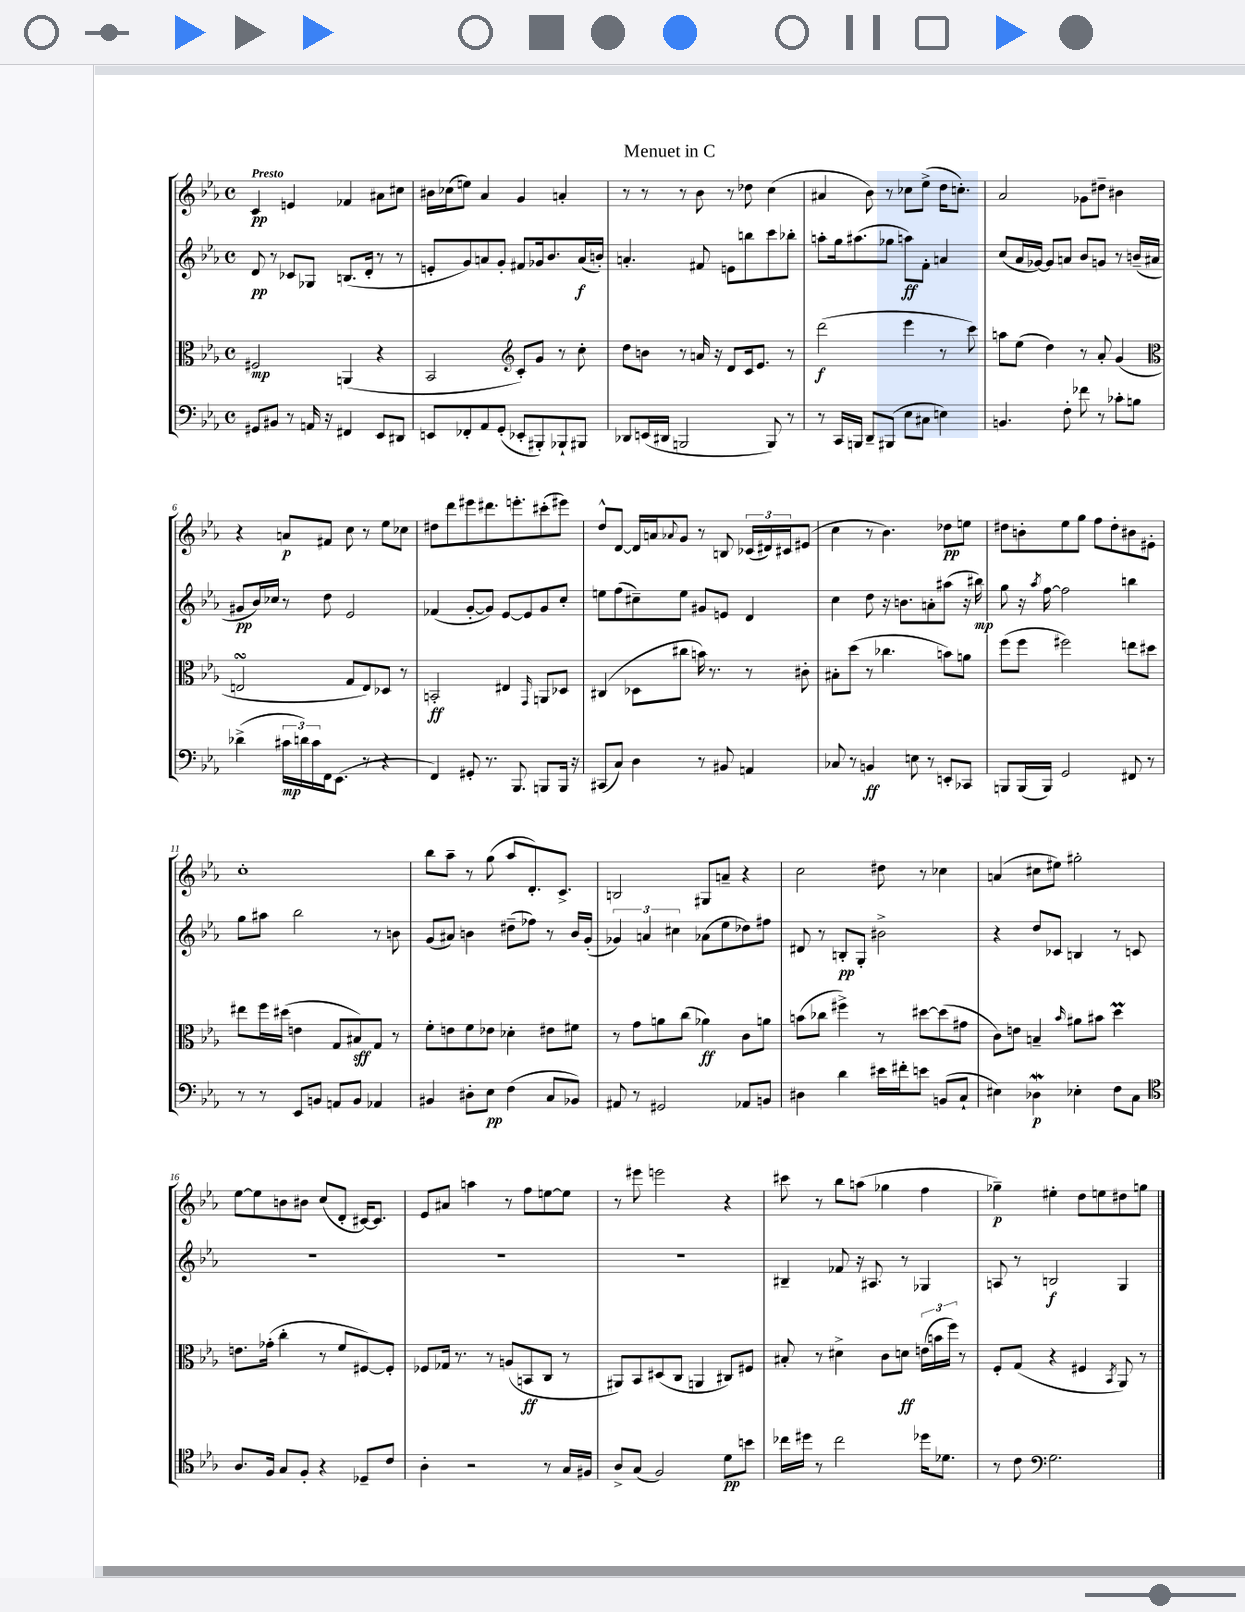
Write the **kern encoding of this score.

**kern	**kern	**kern	**kern
*staff4	*staff3	*staff2	*staff1
*clefF4	*clefC3	*clefG2	*clefG2
*k[b-e-a-]	*k[b-e-a-]	*k[b-e-a-]	*k[b-e-a-]
*M4/4	*M4/4	*M4/4	*M4/4
*met(c)	*met(c)	*met(c)	*met(c)
8GG#	2F#	8d	4c
8BB#	.	8r	.
8r	.	8c-	4e
16AA	.	8G-	.
16r	.	.	.
4FF#	(4AA	(8.B	4f-
.	.	16d'	.
8EE-	4r	8r	8a#
8DD#	.	8r	8cc#
=	=	=	=
8EE	2BB-	8e'	16b#
.	.	.	(16cc-
8FF-'	.	8g)	8ee)
8AA-	.	8a	4a-
(8GG'	.	8g'	.
*	*clefG2	*	*
8EE-'	8c')	8f#	4g
8BBB#')	8g	16g-	.
.	.	8.b-	.
8BBB-`	8r	.	4a'
8BBB#	8cc'	(16a	.
.	.	16b')	.
=	=	=	=
8DD-	8dd	4.a'	8r
(16EE	8b	.	8r
16DD#	.	.	.
2BBB	8r	.	8r
.	16a	8f#	8b-
.	16r	.	.
.	8d	8e	8r
.	16c	8bb	8dd-
.	8.e-	.	.
8BBB)	.	8ccc	(4cc
8r	8r	8bb-'	.
=	=	=	=
8r	(2ddd	8aa'	4a#
16CC	.	16gg	.
16BBB	.	(8.aa#	.
8DD~	.	.	8b-)
(8BBB#	.	8gg-	8r
8E-	4eee-	8aa)	8cc-
8C#	.	8f'	(8ee-^
4E)	8r	4a	16dd
.	.	.	8.cc')
.	8ccc)	.	.
=	=	=	=
4.BB	8aa	(8cc	2a-
.	(8ee-	16a-	.
.	.	[16g-)	.
.	4dd)	8g-]	.
8F'	.	8a	.
8f-	8r	8b-	8g-
8r	8a-'	8g	8dd#~
8c-'	(4g	8r	4b#
8B	.	(16b~	.
.	.	16a#	.
=	=	=	=
*	*clefC3	*	*
(4d-^	2E	8g#	4r
.	.	16b-)	.
.	.	16cc-	.
24c#	.	8r	8a
24d)	.	.	.
24c#	.	.	.
16FF	.	8dd	8f#
(8.EE-	.	.	.
.	8G	2e-	8cc
8r	8E)	.	8r
4r	8D-	.	8ee-
.	8r	.	8cc-
=	=	=	=
4FF)	2BB'	(4f-	8dd#
.	.	.	8ddd
8GG#'	.	[8g'	8eee#
8.r	.	8g])	8.ddd#
.	4E#	[8e-	.
8.BBB-	.	.	8.eee'
.	.	8e-]	.
.	16qqGG	.	.
8BBB	8AA	8g	(8ccc#'
16BBB	8D-	8cc'	8eee#)
16r	.	.	.
=	=	=	=
(8CC#	(4C#	8ee	8dd^^
8C)	.	(8ff	[8d
4D	8D-	8cc#~)	16d]
.	.	.	16a
.	.	.	8qqa-
.	8cc#	8ee	8g
8r	16b)	8g#	8r
.	8.r	.	.
8BB#	.	8e	8B
4AA	8r	4d	(24c-
.	.	.	24d#)
.	.	.	24c#
.	8c#'	.	(8e#
=	=	=	=
8C-	8B#'	4cc	4cc
8r	(8dd	.	.
4BB	8r	8dd	8r
.	4.cc-	16r	4.b-)
.	.	8.b	.
8E	.	.	.
8r	.	8a'	.
8EE'	8b)	(8aa#	8dd-
8CC-	8a	16r	8ee
.	.	16bb#)	.
=	=	=	=
8BBB	(8ff	8gg	8dd#
(16BBB	8ff	16r	8b'
.	.	8qaa-	.
16BBB)	.	[16ff	.
2GG	2ff#)	2ff]	8ee-
.	.	.	8gg
.	.	.	8ff
.	.	.	8dd#'
8FF#	8ee	4bb	8b#
8r	8dd#	.	8e#'
=	=	=	=
8r	8ee#	8gg	1cc'
8r	16ff	8aa#	.
.	(16dd#	.	.
8EE-	4e	2bb-	.
8BB	.	.	.
8AA	8G	.	.
8BB	8B#)	.	.
4AA-	8G	8r	.
.	8r	8b	.
=	=	=	=
4BB#	8f'	(8g	8bb-
.	8e	8a#)	8aa-~
8D#'	8f	4b	8r
8E-	8e-	.	(8gg
(4F	4d-'	(8dd#~	8aa-
.	.	8ff-)	8.d')
8C	8e#	8r	.
.	.	.	8.c^
8BB-)	8f#	16b	.
.	.	(16g'	.
=	=	=	=
8AA#	8r	6g-)	2B
8r	8g	.	.
.	.	6a	.
2GG#	8a	.	.
.	.	6cc#	.
.	(8cc	.	.
.	4a-)	(8a-	8G#
.	.	8ee-	8a~
8AA-	8c	8dd-)	4r
8BB	8a	8ff#	.
=	=	=	=
4D#	(8b	8d#	2cc
.	8cc-	8r	.
4d	4ff#^)	8B'	.
.	.	8G'	.
16e#	8r	2b#^	8dd#
16f#'	.	.	.
8e	[8dd#	.	8r
(8BB	(8dd#]	.	4cc-
8C`	8g#	.	.
=	=	=	=
4E#)	8c)	4r	(4a
.	8e	.	.
4D-	4B~	8dd	8cc#
.	.	8c-	8ee#)
.	16qqb-	.	.
4E-'	8a#	4B	2gg#'
.	8b#	.	.
8F	4dd	8r	.
8C	.	8c	.
=	=	=	=
*clefC4	*	*	*
8.A-	8.e	1r	[8ee-
.	.	.	8ee-]
16F	(16g-'	.	.
8G	4cc'	.	8b
8F'	.	.	8b#
4r	8r	.	(8cc
.	8f	.	8d'
8D-~	[8F#)	.	[16c#)
.	.	.	8.c#]
8c	8F#']	.	.
=	=	=	=
4A-'	8F-	1r	8e-
.	16G-	.	8a#
.	8.r	.	.
2r	.	.	4aa
.	8r	.	.
.	(8A	.	8r
.	8BB	.	8ff
8r	8C	.	[8ee
16G	8r	.	8ee]
16F#	.	.	.
=	=	=	=
8A-^	8AA#)	1r	8r
(8G	8BB-	.	8eee#
2F)	(8D#	.	2eee
.	8C	.	.
.	4AA	.	.
8d	8C#)	.	4r
8b	8F#	.	.
=	=	=	=
16cc-	8B#'	4B#~	8ccc#
16dd#	.	.	.
8r	8r	.	8r
2cc-	4d#^	8f-	8bb-
.	.	16r	(8aa
.	.	8.A#	.
.	8c	.	4gg-
.	8d	8r	.
16dd-	(24e	4G-	4ff
.	24b	.	.
8.d-	.	.	.
.	24ff)	.	.
.	8r	.	.
=	=	=	=
8r	8F'	8A	4gg-~)
8c	(8G	8r	.
*clefF4	*	*	*
2.G	4r	2B	4ee#'
.	4F#	.	8dd
.	.	.	8ee
.	8qBB-	.	.
.	8AA-)	4G	8dd#
.	8r	.	8gg
==	==	==	==
*-	*-	*-	*-
